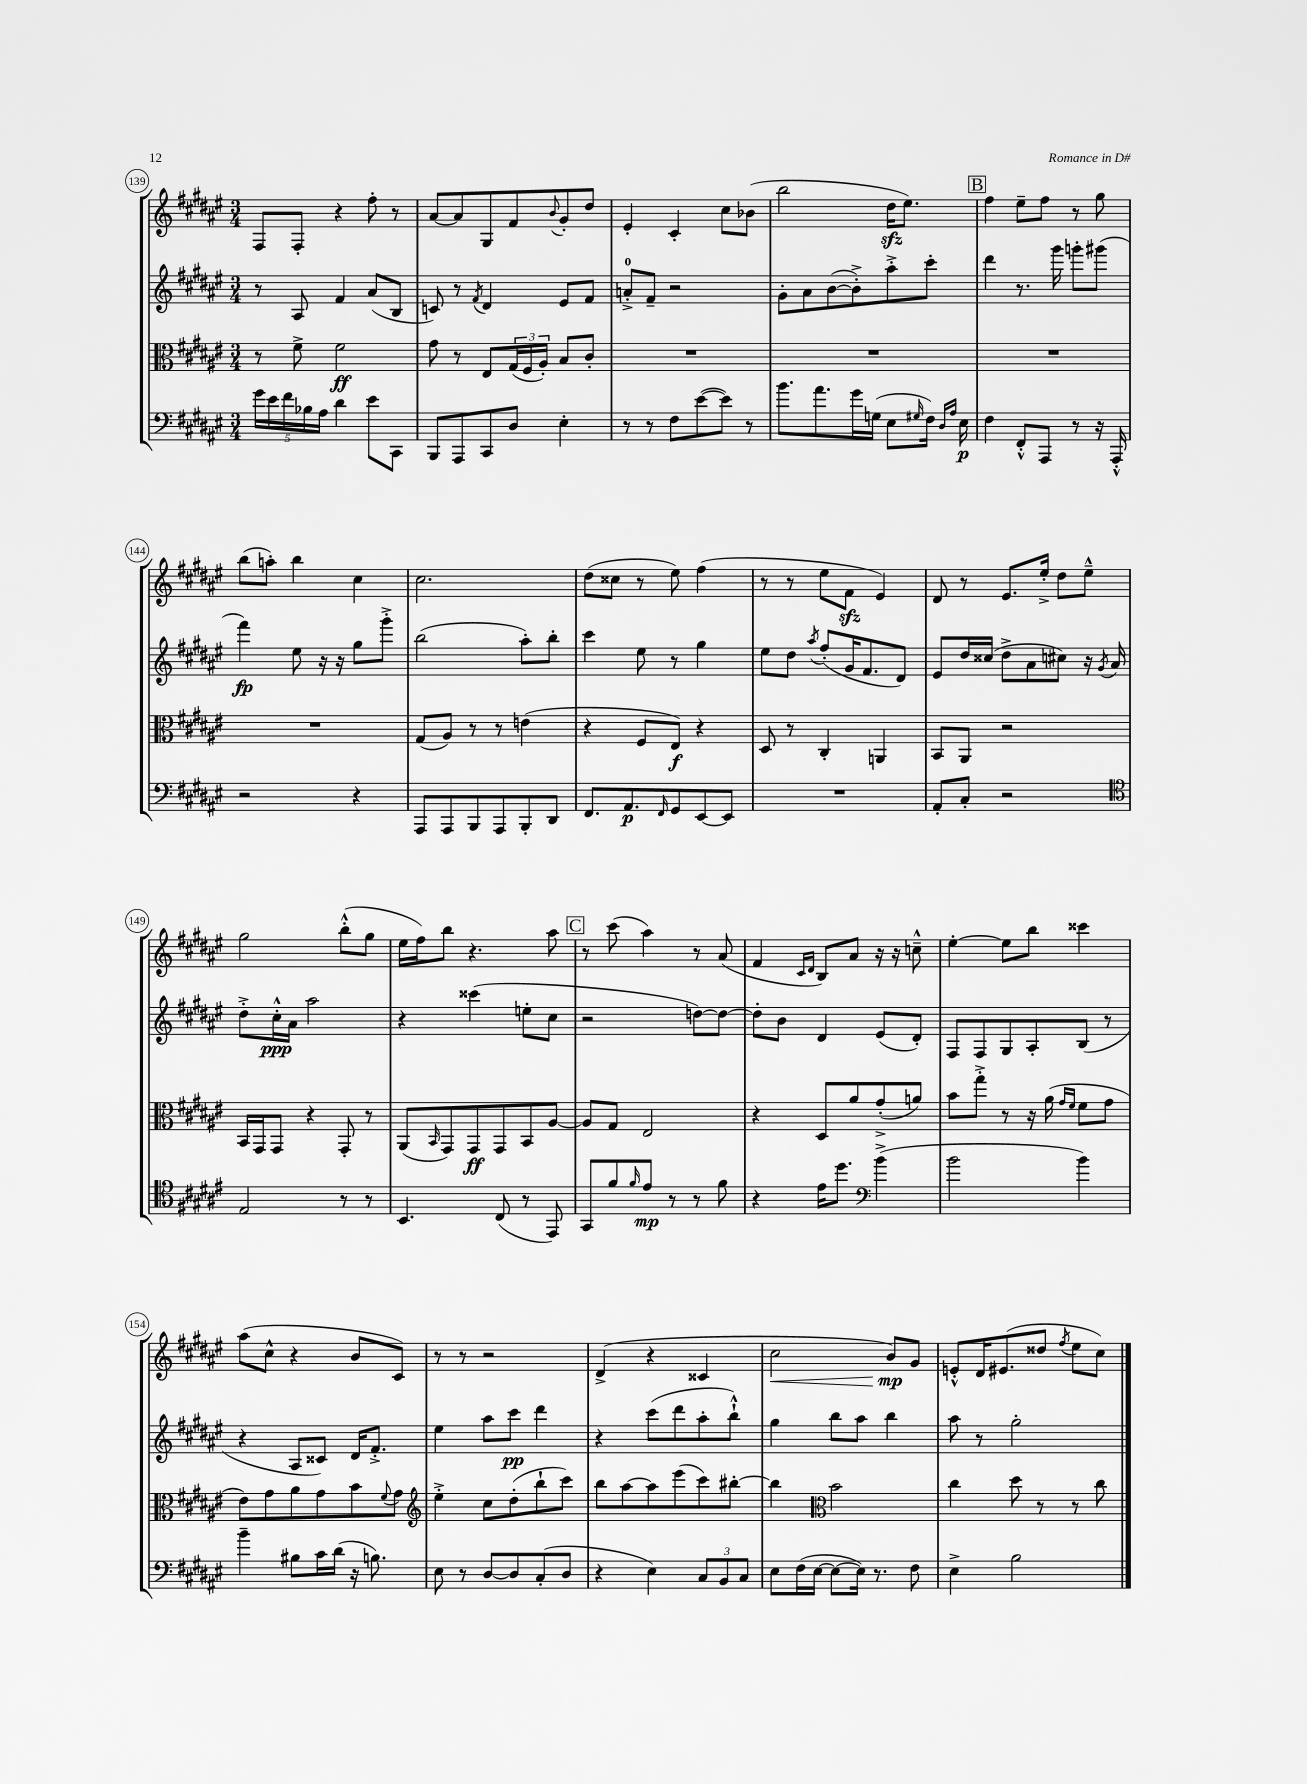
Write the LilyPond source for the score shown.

<<
\new StaffGroup <<
\new Staff = "s0" {
    \clef treble \key fis \major \numericTimeSignature \time 3/4
    fis8 fis8-. r4 fis''8-. r8 |
    ais'8~ ais'8 gis8 fis'8 \appoggiatura { b'8 } gis'8-. dis''8 |
    eis'4-. cis'4-. cis''8 bes'8( |
    b''2 dis''16\sfz eis''8.) |
    \mark \markup { \box "B" } fis''4 eis''8-- fis''8 r8 gis''8 |
    b''8( a''8-.) b''4 cis''4 |
    cis''2. |
    dis''8( cisis''8 r8 eis''8) fis''4( |
    r8 r8 eis''8 fis'8\sfz eis'4) |
    dis'8 r8 eis'8. eis''16-.-> dis''8 eis''8---^ |
    gis''2 b''8-.-^( gis''8 |
    eis''16 fis''16) b''8 r4. ais''8 |
    \mark \markup { \box "C" } r8 cis'''8( ais''4) r8 ais'8( |
    fis'4 \grace { cis'16 dis'16 } b8) ais'8 r16 r16 c''8---^ |
    eis''4~-. eis''8 b''8 cisis'''4 |
    ais''8( cis''8-^ r4 b'8 cis'8) |
    r8 r8 r2 |
    dis'4->( r4 cisis'4 |
    cis''2\< b'8\mp\!) gis'8 |
    e'8-.-^ dis'16 eis'8.( disis''8 \acciaccatura { fis''8 } eis''8 cis''8) \bar "|." |
}
\new Staff = "s1" {
    \clef treble \key fis \major \numericTimeSignature \time 3/4
    r8 ais8 fis'4 ais'8( b8 |
    c'8) r8 \acciaccatura { fis'8 } dis'4 eis'8 fis'8 |
    a'8-0-.-> fis'8-- r2 |
    gis'8-. ais'8 b'8~( b'8-.->) ais''8-.-> cis'''8-. |
    \mark \markup { \box "B" } dis'''4 r8. gis'''16 g'''8-. gis'''8( |
    fis'''4\fp) eis''8 r16 r16 gis''8 gis'''8-.-> |
    b''2( ais''8-.) b''8-. |
    cis'''4 eis''8 r8 gis''4 |
    eis''8 dis''8 \acciaccatura { ais''8 } fis''8-.( gis'16 fis'8. dis'8) |
    eis'8 dis''16 cisis''16( dis''8-> ais'8 cis''8) r16 \acciaccatura { gis'8 } ais'16 |
    dis''8-.-> cis''16-.-^\ppp ais'16 ais''2 |
    r4 cisis'''4( e''8-. cis''8 |
    \mark \markup { \box "C" } r2 d''8~) d''8~ |
    d''8-. b'8 dis'4 eis'8( dis'8-.) |
    fis8 fis8 gis8 ais8-. b8( r8 |
    r4 ais8 cisis'8) dis'16 fis'8.-.-> |
    eis''4 ais''8 cis'''8\pp dis'''4 |
    r4 cis'''8( dis'''8 ais''8-. b''8-!-^) |
    gis''4 b''8 ais''8 b''4 |
    ais''8 r8 gis''2-. \bar "|." |
}
\new Staff = "s2" {
    \clef alto \key fis \major \numericTimeSignature \time 3/4
    r8 fis'8-> fis'2\ff |
    gis'8 r8 eis8 \tuplet 3/2 { gis16( fis16 ais16-.) } b8 cis'8-. |
    R2. |
    R2. |
    \mark \markup { \box "B" } R2. |
    R2. |
    gis8( ais8) r8 r8 e'4( |
    r4 fis8 eis8\f) r4 |
    dis8 r8 cis4-. a,4 |
    b,8 ais,8 r2 |
    b,16 gis,16 gis,8 r4 gis,8-. r8 |
    ais,8( \grace { b,16 } gis,8) gis,8\ff gis,8 b,8 ais8~ |
    \mark \markup { \box "C" } ais8 gis8 eis2 |
    r4 dis8 ais'8 gis'8-.->( a'8) |
    b'8 gis''8-.-> r8 r16 ais'16( \grace { gis'16 fis'16 } fis'8 gis'8 |
    eis'8) gis'8 ais'8 gis'8 b'8 \appoggiatura { fis'8 } gis'8 |
    \clef treble eis''4-.-> cis''8 dis''8-.( b''8-! cis'''8) |
    b''8 ais''8~ ais''8 eis'''8( cis'''8) bis''8~-. |
    bis''4 \clef alto b'2 |
    cis''4 dis''8 r8 r8 cis''8 \bar "|." |
}
\new Staff = "s3" {
    \clef bass \key fis \major \numericTimeSignature \time 3/4
    \tuplet 5/4 { gis'16 eis'16 fis'16 bes16 ais16 } dis'4 eis'8 cis,8 |
    b,,8 ais,,8 cis,8 dis8 eis4-. |
    r8 r8 fis8 eis'8~( eis'8) r8 |
    b'8. ais'8. gis'16 g16( eis8 \grace { gis16 } fis16) \grace { dis16 ais16 } eis16\p |
    \mark \markup { \box "B" } fis4 fis,8-.-^ ais,,8 r8 r16 ais,,16-.-^ |
    r2 r4 |
    ais,,8 ais,,8 b,,8 ais,,8 b,,8-. dis,8 |
    fis,8. ais,8.\p \grace { fis,16 } gis,8 eis,8~ eis,8 |
    R2. |
    ais,8-. cis8-. r2 |
    \clef tenor eis2 r8 r8 |
    b,4. cis8( r8 eis,8) |
    \mark \markup { \box "C" } gis,8 fis'8 \grace { fis'16 } eis'8\mp r8 r8 fis'8 |
    r4 eis'16 dis''8. \clef bass b'4->( |
    b'2 b'4) |
    b'4-- bis8 cis'16 dis'16( r16 b8.) |
    eis8 r8 dis8~ dis8 cis8-.( dis8 |
    r4 eis4) \tuplet 3/2 { cis8 b,8 cis8 } |
    eis8 fis16( eis16~ eis8~ eis16) r8. fis8 |
    eis4-> b2 \bar "|." |
}
>>
>>
\layout { \context { \Score currentBarNumber = #139 \override BarNumber.stencil = #(make-stencil-circler 0.1 0.3 ly:text-interface::print) } }
